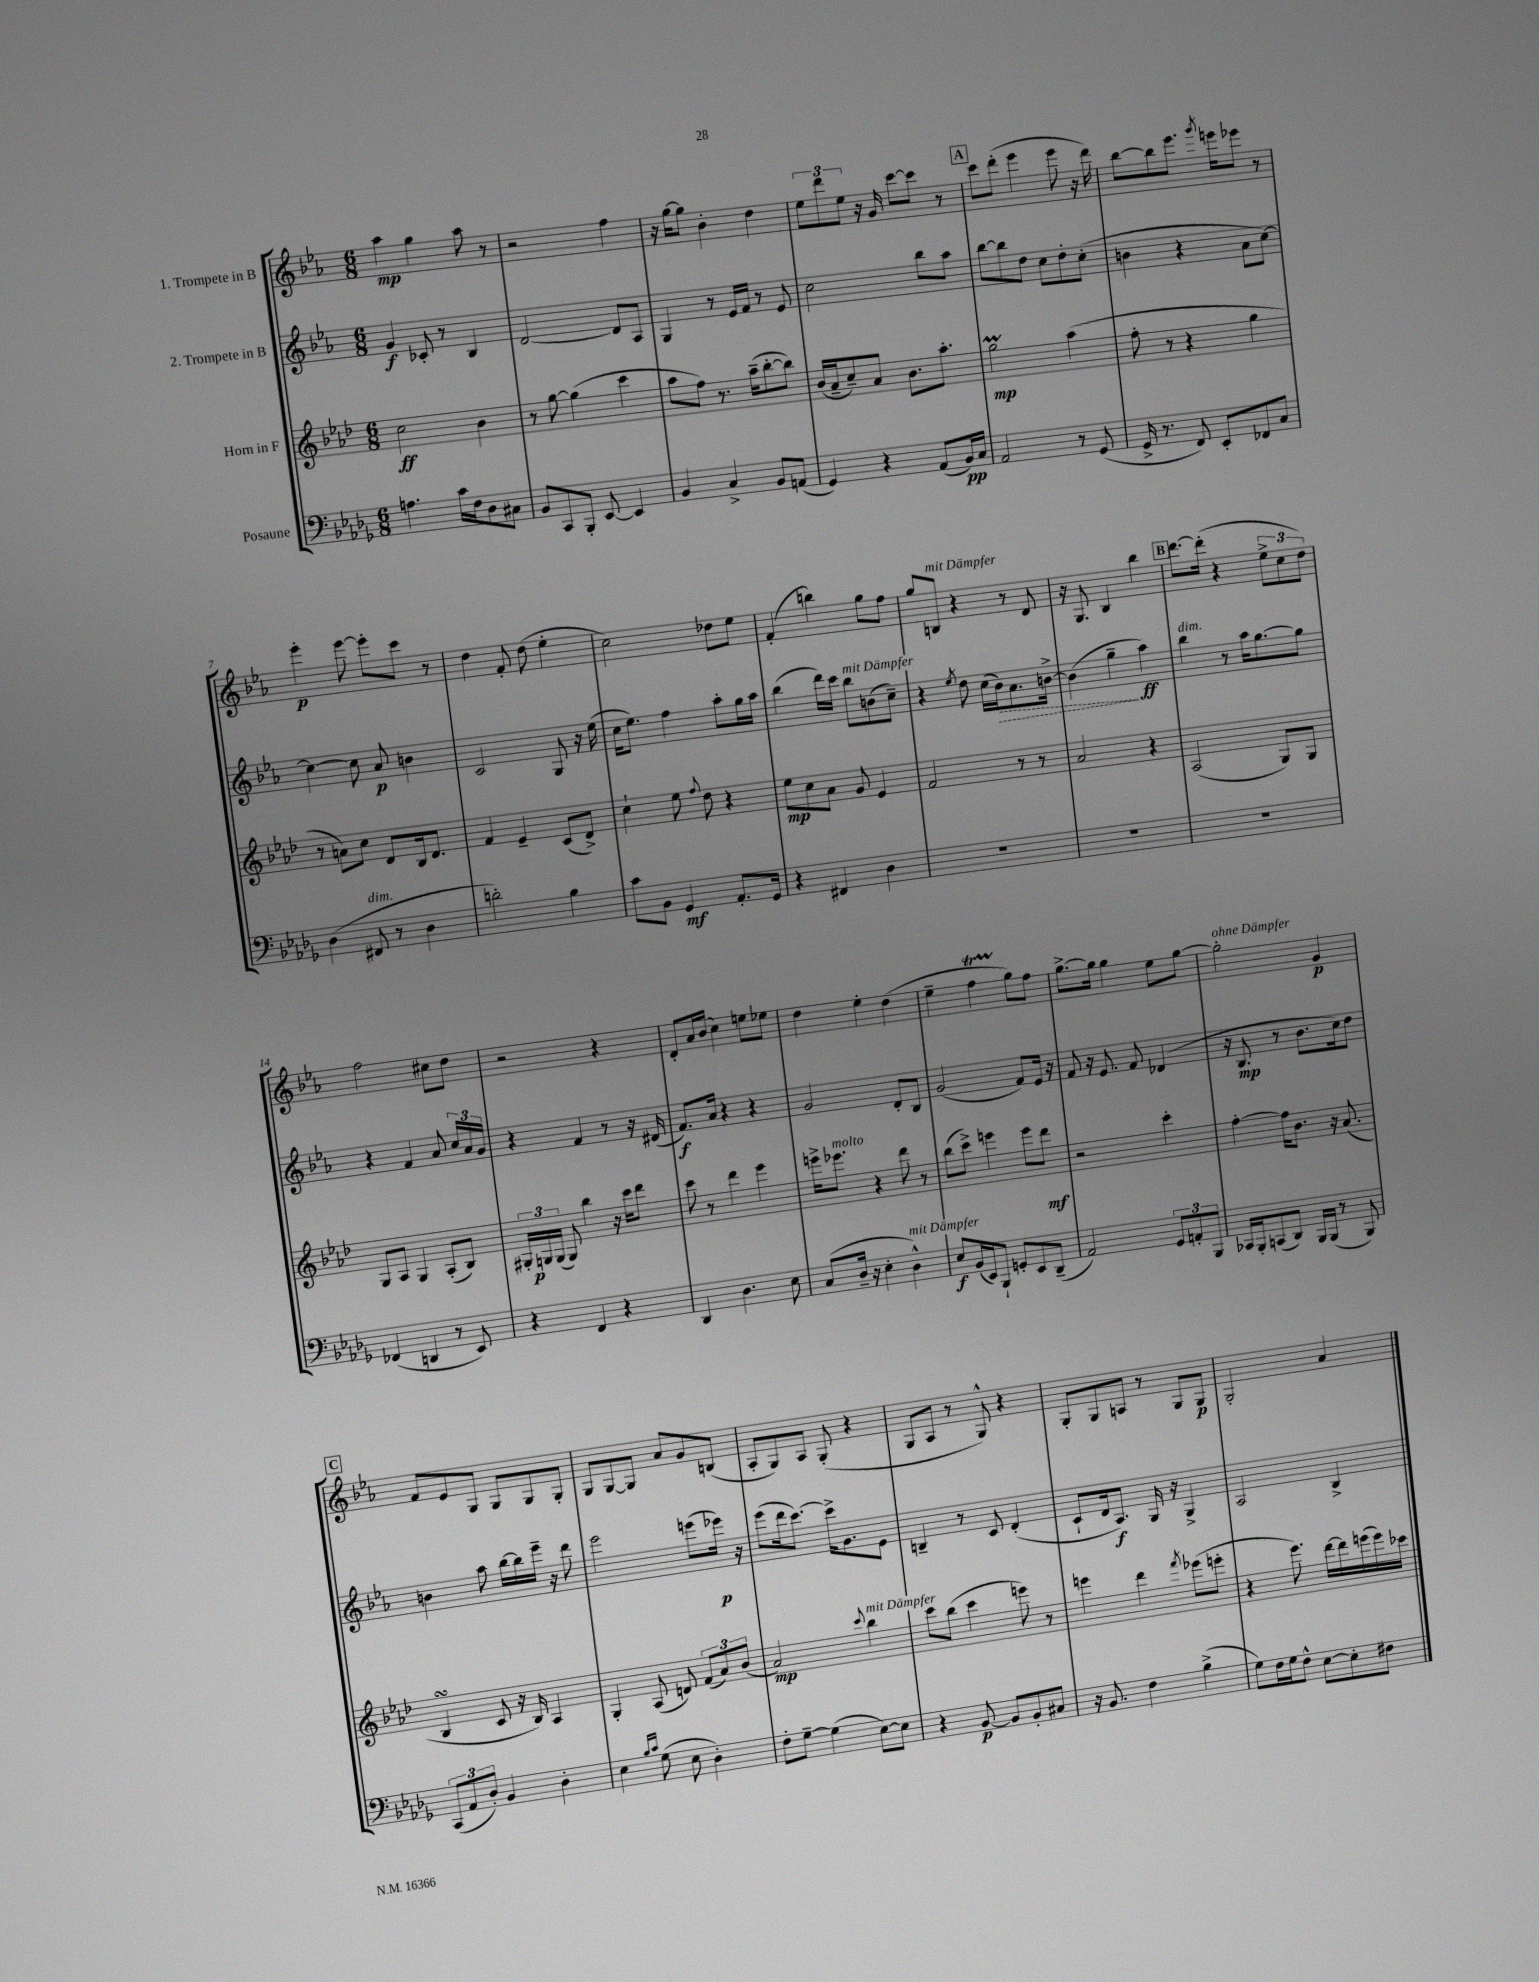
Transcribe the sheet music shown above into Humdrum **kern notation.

**kern	**dynam	**kern	**dynam	**kern	**dynam	**kern	**dynam
*part4	*part4	*part3	*part3	*part2	*part2	*part1	*part1
*staff4	*staff4	*staff3	*staff3	*staff2	*staff2	*staff1	*staff1
*I"Posaune	*	*I"Horn in F	*	*I"2. Trompete in B	*	*I"1. Trompete in B	*
*clefF4	*	*clefG2	*	*clefG2	*	*clefG2	*
*k[b-e-a-d-g-]	*	*k[b-e-a-d-]	*	*k[b-e-a-]	*	*k[b-e-a-]	*
*M6/8	*	*M6/8	*	*M6/8	*	*M6/8	*
=1	=1	=1	=1	=1	=1	=1	=1
4.An\	.	2cc\	ff	4g/	f	4aa-\	mp
.	.	.	.	8c-X'/	.	4gg\	.
16c\LL	.	.	.	8r	.	.	.
16F\J	.	.	.	.	.	.	.
8D-\	.	4b-\	.	4B-/	.	8aa-\	.
8C#X\J	.	.	.	.	.	8r	.
=2	=2	=2	=2	=2	=2	=2	=2
8BB-/L	.	8r	.	[2d/	.	2r	.
8CC/	.	[8gg\	.	.	.	.	.
8BBB-'/J	.	(4gg\]	.	.	.	.	.
[8EE-/	.	.	.	.	.	.	.
4EE-/]	.	4ccc\	.	8d/L]	.	4ff\	.
.	.	.	.	8A-/J	.	.	.
=3	=3	=3	=3	=3	=3	=3	=3
4BB-/	.	8aa-\L	.	4G/	.	16r	.
.	.	.	.	.	.	[16gg\KL	.
.	.	8ff\J)	.	.	.	8gg\J]	.
4C^/	.	8.r	.	8r	.	4b-'\	.
.	.	.	.	16e-/LL	.	.	.
.	.	(16aa-~\KL	.	16f/JJ	.	.	.
8BB-/L	.	[8bb-'\	.	8r	.	4dd\	.
(8AAn/J	.	8bb-\J])	.	8e-/	.	.	.
=4	=4	=4	=4	=4	=4	=4	=4
4GG-/)	.	(16b-/LL	.	2cc\	.	12ee-\L	.
.	.	16a-~/J	.	.	.	.	.
.	.	.	.	.	.	12ddd\	.
.	.	8cc~/)	.	.	.	.	.
.	.	.	.	.	.	12ee-\J	.
4r	.	8a-/J	.	.	.	16r	.
.	.	.	.	.	.	16g/	.
.	.	8.b-\L	.	.	.	[8ccc\L	.
(8AA-/L	.	.	.	8bb-\L	.	8ccc\J]	.
.	.	8.aa-'\J	.	.	.	.	.
16BB-/L)	pp	.	.	8aa-\J	.	8r	.
16C/JJ	.	.	.	.	.	.	.
!!LO:REH:place=s1:t=A
=5	=5	=5	=5	=5	=5	=5	=5
2AA-/	.	2ggm\	mp	[8bb-\L	.	8ccc\L	.
.	.	.	.	8bb-\]	.	(8ddd'\J	.
.	.	.	.	8dd\J	.	4eee-\	.
.	.	.	.	8cc\L	.	.	.
8r	.	(4aa-\	.	8dd'\	.	8eee-\	.
(8GG-/	.	.	.	(8cc'\J	.	16r	.
.	.	.	.	.	.	16ddd\)	.
=6	=6	=6	=6	=6	=6	=6	=6
16GG-^/	.	8ff'\	.	4bn\	.	[8bb-\L	.
8.r	.	.	.	.	.	.	.
.	.	8r	.	.	.	8bb-\]	.
8FF/)	.	4r	.	4r	.	8.eee-\J	.
8EE-'/L	.	.	.	.	.	.	.
.	.	.	.	.	.	8qggg/	.
.	.	.	.	.	.	16eeen\KL	.
8FF-X/	.	4gg\	.	8a-\L	.	8eee-X\J	.
8C/J	.	.	.	[8cc\J)	.	8r	.
!!LO:LB:g=z
=7	=7	=7	=7	=7	=7	=7	=7
(4D-\	.	8r	.	4cc\_	.	4eee-'\	p
.	.	8an\L)	.	.	.	.	.
!LO:TX:a:i:t=dim.	!	!	!	!	!	!	!
8FF#X/	.	8cc\J	.	8cc\]	.	[8eee-\	.
8r	.	8d-/L	.	8a-/	p	8eee-'\L]	.
4D-\	.	16B-/k	.	4bn\	.	8ccc\J	.
.	.	8.d-/J	.	.	.	.	.
.	.	.	.	.	.	8r	.
=8	=8	=8	=8	=8	=8	=8	=8
2dn'\)	.	4f/	.	2c/	.	4dd\	.
.	.	4e-~/	.	.	.	8f'/	.
.	.	.	.	.	.	(8dd\	.
4B-\	.	(8c/L	.	8G/	.	4ee-'\	.
.	.	8d-^/J)	.	16r	.	.	.
.	.	.	.	(16ee-\	.	.	.
=9	=9	=9	=9	=9	=9	=9	=9
8c\L	.	4cc`\	.	16cc\KL	.	2cc\)	.
.	.	.	.	8.ee-\J)	.	.	.
8BB-\J	.	.	.	.	.	.	.
4GG-/	mf	8ee-\	.	4ff\	.	.	.
.	.	8qqff/	.	.	.	.	.
.	.	8dd-\	.	.	.	.	.
8.AA-'/L	.	4r	.	8aa-'\L	.	8dd-X\L	.
.	.	.	.	16gg\L	.	8ee-\J	.
16GG-/Jk	.	.	.	16aa-\JJ	.	.	.
=10	=10	=10	=10	=10	=10	=10	=10
4r	.	8ee-\L	mp	(4bb-\	.	(4f'/	.
.	.	8cc\	.	.	.	.	.
4FF#X/	.	8a-\J	.	16ddd\LL)	.	4bbn\)	.
.	.	.	.	16ccc\JJ	.	.	.
!	!	!	!	!LO:TX:a:i:t=mit Dämpfer	!	!	!
.	.	8g/	.	8bb-\L	.	.	.
4D-\	.	4e-/	.	(8bn\	.	8gg\L	.
.	.	.	.	8cc~\J)	.	8ff\J	.
=11	=11	=11	=11	=11	=11	=11	=11
2.r	.	2f/	.	4r	.	8gg/L	.
!	!	!	!	!	!	!LO:TX:a:i:t=mit Dämpfer	!
.	.	.	.	.	.	8Bn/J	.
.	.	.	.	8qee-/	.	.	.
.	.	.	.	8dd\	.	4r	.
.	.	.	.	(16cc\LL	.	.	.
!	!	!	!	!	!LO:HP:b	!	!
.	.	.	.	16b-\J)	>	.	.
.	.	8r	.	8.a-\	.	8r	.
.	.	8r	.	.	.	8d/	.
.	.	.	.	[16bn^\Jk	.	.	.
=12	=12	=12	=12	=12	=12	=12	=12
2.r	.	2a-/	.	(4b\]	.	16r	.
.	.	.	.	.	.	8.G/	.
.	.	.	.	4gg~\	.	4B-/	.
.	.	4r	.	4aa-\)	] ff	4bb-\	.
!!LO:REH:place=s1:t=B
=13	=13	=13	=13	=13	=13	=13	=13
!	!	!	!	!LO:TX:a:i:t=dim.	!	!	!
2.r	.	(2A-/	.	4bb-\	.	[8.ddd\L	.
.	.	.	.	.	.	(16ddd'\Jk]	.
.	.	.	.	8r	.	4r	.
.	.	.	.	16aa-\KL	.	.	.
.	.	.	.	[8.gg\	.	.	.
.	.	8G/L)	.	.	.	12ee-^\L	.
.	.	.	.	.	.	12cc\	.
.	.	8G/J	.	8gg\J]	.	.	.
.	.	.	.	.	.	12dd\J)	.
!!LO:LB:g=z
=14	=14	=14	=14	=14	=14	=14	=14
(4FF-X/	.	8G/L	.	4r	.	2ff\	.
.	.	8A-/J	.	.	.	.	.
4DDn/	.	4G/	.	4f/	.	.	.
8r	.	(8A-'/L	.	8a-/	.	8cc#X\L	.
8EE-/)	.	8B-/J)	.	24cc/LL	.	8dd\J	.
.	.	.	.	24a-/	.	.	.
.	.	.	.	24g/JJ	.	.	.
=15	=15	=15	=15	=15	=15	=15	=15
4r	.	24G#X'/LL	.	4r	.	2r	.
.	.	24Gn/	p	.	.	.	.
.	.	(24G/JJ	.	.	.	.	.
.	.	8G/)	.	.	.	.	.
4FF/	.	4bb-\	.	4f/	.	.	.
4r	.	16r	.	8r	.	4r	.
.	.	16ccc\KL	.	.	.	.	.
.	.	8ddd-\J	.	16r	.	.	.
.	.	.	.	(16d#X/	.	.	.
=16	=16	=16	=16	=16	=16	=16	=16
4DD-/	.	8ccc\	.	8.f/L)	f	8d'/L	.
.	.	8r	.	.	.	16a-/L	.
.	.	.	.	16a-/Jk	.	(16b-/JJ	.
4.D-\	.	4ddd-\	.	4r	.	4cc\)	.
.	.	4eee-\	.	4r	.	8een\L	.
8E-\	.	.	.	.	.	8ee-X\J	.
=17	=17	=17	=17	=17	=17	=17	=17
(8C/L	.	16eeen^\KL	.	2g/	.	4dd\	.
!	!	!LO:TX:a:i:t=molto	!	!	!	!	!
.	.	8.eee-X\J	.	.	.	.	.
16D-~/Jk	.	.	.	.	.	.	.
16r	.	.	.	.	.	.	.
4E-'\	.	4r	.	.	.	4ee-'\	.
!LO:TX:a:i:t=mit Dämpfer	!	!	!	!	!	!	!
4D-^^\)	.	8ddd-\	.	8d'/L	.	(4dd\	.
.	.	8r	.	8B-/J	.	.	.
=18	=18	=18	=18	=18	=18	=18	=18
8E-/L	f	(8bb-\L	.	(2g/	.	4ee-~\	.
(16BB-/L	.	8ccc^\J)	.	.	.	.	.
16EE-/J)	.	.	.	.	.	.	.
8BBB-`/J	.	4eeen\	.	.	.	4ffT\	.
8GGn'/L	.	.	.	.	.	.	.
8EE-/	.	8eee\L	.	8f/L)	.	8gg\L)	.
(8DD-~/J	.	8ddd-\J	mf	16e-/Jk	.	8ff\J	.
.	.	.	.	16r	.	.	.
=19	=19	=19	=19	=19	=19	=19	=19
2AA-/)	.	2r	.	8f/	.	[8.gg^\L	.
.	.	.	.	16r	.	.	.
.	.	.	.	8.e-/	.	16gg\Jk]	.
.	.	.	.	.	.	4gg\	.
.	.	.	.	8f/	.	.	.
12GG-/L	.	4ccc'\	.	(4d-X/	.	8ee-\L	.
12AAn'/	.	.	.	.	.	.	.
.	.	.	.	.	.	[8gg\J	.
12BBB-/J	.	.	.	.	.	.	.
=20	=20	=20	=20	=20	=20	=20	=20
!	!	!	!	!	!	!LO:TX:a:i:t=ohne Dämpfer	!
16CC-X/LL	.	[4ff'\	.	16r	.	2gg'\]	.
16BBB-'/J	.	.	.	8.B-/	mp	.	.
(8CCn/	.	.	.	.	.	.	.
8DD-/J)	.	16ff\KL]	.	8r	.	.	.
.	.	8.b-\J	.	.	.	.	.
16BBB-/LL	.	.	.	8.b-\L	.	.	.
(16BBB-/JJ	.	.	.	.	.	.	.
8r	.	16r	.	.	.	4g/	p
.	.	(8.a-/	.	16cc\k)	.	.	.
8BBB-/)	.	.	.	8dd\J	.	.	.
!!LO:LB:g=z
!!LO:REH:place=s1:t=C
=21	=21	=21	=21	=21	=21	=21	=21
(12CC/L	.	4B-sSSS/	.	4bn\	.	8f/L	.
12AA-/	.	.	.	.	.	.	.
.	.	.	.	.	.	8e-/	.
12D-'/J)	.	.	.	.	.	.	.
4BB-/	.	8c/	.	8aa-\	.	8G/J	.
.	.	16r	.	[16bb-\LL	.	8G/L	.
.	.	16B-/)	.	16bb-\]	.	.	.
4D-'\	.	4A-/	.	16eee-~\JJ	.	8G/	.
.	.	.	.	16r	.	.	.
.	.	.	.	8ddd\	.	8G'/J	.
=22	=22	=22	=22	=22	=22	=22	=22
4E-\	.	4G'/	.	2eee-\	.	8G/L	.
.	.	.	.	.	.	[8G/	.
16qqB-/LL	.	.	.	.	.	.	.
16qqc/JJ	.	.	.	.	.	.	.
(8G-\	.	(8A-/	.	.	.	8G/J]	.
8E-\	.	8dn/)	.	.	.	8a-/L	.
4D-'\)	.	(12f/L	.	(8eeen\L	.	8g/	.
.	.	12a-/)	.	.	.	.	.
.	.	.	.	16eee-X\Jk)	p	(8Bn/J	.
.	.	(12b-/J	.	.	.	.	.
.	.	.	.	16r	.	.	.
=23	=23	=23	=23	=23	=23	=23	=23
8F'\L	.	2a-/)	mp	(8eee-\L	.	8A-'/L	.
[8G-~\J	.	.	.	16ddd\k	.	8G/)	.
.	.	.	.	[8.ccc\J)	.	.	.
(4G-\]	.	.	.	.	.	8A-/J	.
.	.	.	.	16ccc^\KL]	.	(8G'/	.
.	.	.	.	8.g\	.	.	.
.	.	8qqccc/	.	.	.	.	.
!	!	!LO:TX:a:i:t=mit Dämpfer	!	!	!	!	!
[8E-\L)	.	4bb-\	.	.	.	4r	.
8E-\J]	.	.	.	8e-\J	.	.	.
=24	=24	=24	=24	=24	=24	=24	=24
4r	.	8ccc\L	.	4Bn~/	.	8G/L	.
.	.	(8bb-\J	.	.	.	8A-/J	.
[8BB-/	p	4ccc\	.	8r	.	8r	.
8BB-/L]	.	.	.	8c/	.	8G^^/)	.
8BB-'/	.	8eeen\)	.	(4d'/	.	4r	.
8C#X/J	.	8r	.	.	.	.	.
=25	=25	=25	=25	=25	=25	=25	=25
16r	.	4eeen\	.	8c`/L	.	8G'/L	.
8.BB-/	.	.	.	.	.	.	.
.	.	.	.	16d/k	.	8G/	.
.	.	.	.	8.A-/J)	f	.	.
4F\	.	4ddd-\	.	.	.	8An/J	.
.	.	.	.	16G/	.	8r	.
.	.	.	.	16r	.	.	.
.	.	8qfff/	.	.	.	.	.
(4B-^\	.	(8eee-X\L	.	4G^/	.	8G/L	.
.	.	8eeen'\J	.	.	.	8G/J	p
=26	=26	=26	=26	=26	=26	=26	=26
8G-\L)	.	4r	.	2A-/	.	2G'/	.
16F\L	.	.	.	.	.	.	.
16G-\J	.	.	.	.	.	.	.
8F^^\J	.	8.eee-\)	.	.	.	.	.
[8E-\L	.	.	.	.	.	.	.
.	.	[16ddd-\LL	.	.	.	.	.
8E-'\]	.	16ddd-\]	.	4B-^/	.	4a-/	.
.	.	(16eeen\	.	.	.	.	.
8F#X\J	.	16eee\)	.	.	.	.	.
.	.	16ccc-X\JJ	.	.	.	.	.
==	==	==	==	==	==	==	==
*-	*-	*-	*-	*-	*-	*-	*-
